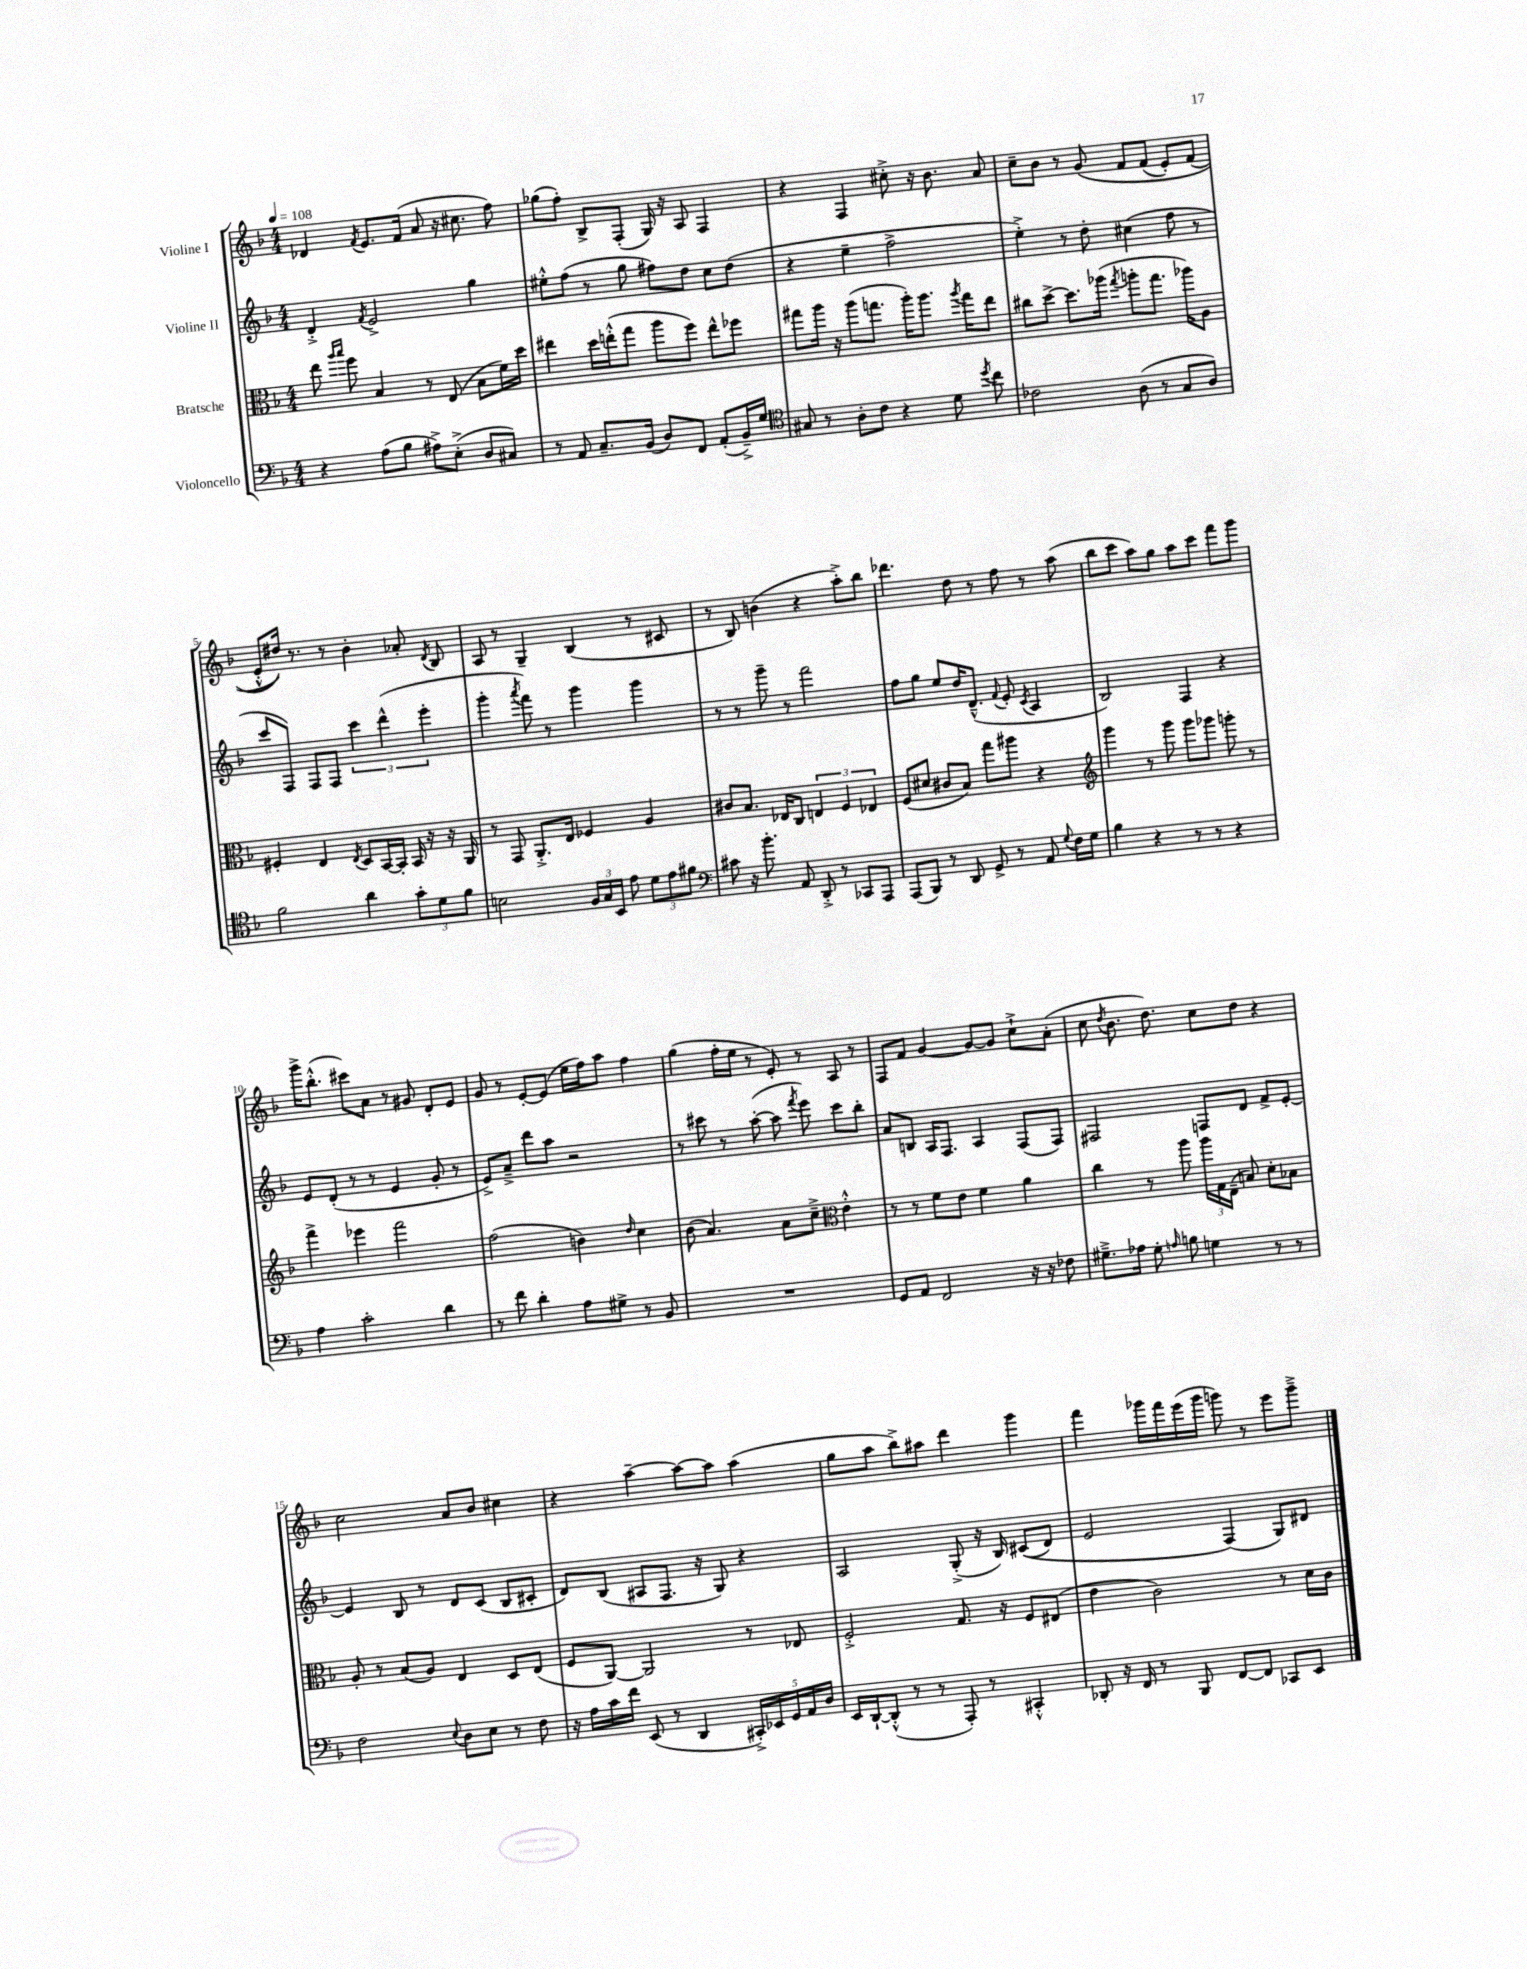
<<
\new StaffGroup <<
\new Staff = "s0" \with { instrumentName = "Violine I" } {
    \clef treble \key f \major \numericTimeSignature \time 4/4 \tempo 4 = 108
    \autoBeamOff des'4 \acciaccatura { f'8 } e'8.[ f'16]( a'8 r16 cis''8. f''8) |
    ges''8[( f''8]-.) bes8[-> f8]-.( g16) r16 a8 f4 |
    r4 f4 cis''8-.-> r16 bes'8. a'8 |
    c''8[-- bes'8] r8 g'8\( f'8[ f'8]( e'8[-.) f'8]( |
    e'8[-.-^ dis''16])\) r8. r8 bes'4-. aes'8-. \acciaccatura { d'8 } bes8 |
    a8 r8 g4-- bes4( r8 cis'8 |
    r8 bes8) b'4( r4 a''8[-.->) bes''8] |
    des'''4. d''8 r8 f''8 r8 a''8( |
    bes''8[ c'''8] a''8[) g''8] a''8[ c'''8] f'''8[ g'''8] |
    g'''16[-> bes''8.]-.-^( cis'''8[) a'8] r8 gis'8 d'8[-. e'8] |
    g'8 r8 e'8[~-. e'8]( e''16[ f''16) a''8] f''4 |
    g''4( f''16[-. e''16] r8 e'8-.) r8 a8 r8 |
    f8[ f'8] g'4~ g'8[~ g'8] c''8[-!-> a'8]-.( |
    c''8 \acciaccatura { d''8 } bes'8. d''8.) c''8[ d''8] r4 |
    c''2 a'8[ bes'8] cis''4 |
    r4 a''4~-- a''8[~ a''8] a''4( |
    g''8[ a''8] bes''8[->) ais''8] d'''4 g'''4 |
    f'''4 ges'''16[ f'''16 e'''16( ges'''16] g'''8) r8 e'''8[ g'''8]---> \bar "|." |
}
\new Staff = "s1" \with { instrumentName = "Violine II" } {
    \clef treble \key f \major \numericTimeSignature \time 4/4
    \autoBeamOff d'4-.-> \acciaccatura { f'8 } e'2-> g''4 |
    eis''8[-.-^ f''8]( r8 g''8 fis''8[) d''8] c''8[ d''8]( |
    r4 e''4-- f''2-> |
    e''4-.->) r8 d''8-. cis''4( f''8 r8 |
    c'''8[ f8]) f8[ f8] \tuplet 3/2 { c'''4 d'''4-^( e'''4-. } |
    g'''4-. \acciaccatura { a'''8 } f'''8) r8 g'''4 g'''4 |
    r8 r8 g'''8-- r8 f'''2 |
    f''8[ g''8] e''8[ d''16 d'8.]---^( \appoggiatura { f'8 } e'8-. \acciaccatura { c'8 } a4 |
    bes2) f4 r4 |
    e'8[ d'8]-.( r8 r8 e'4 g'8-. r8 |
    e'8[->) a'8]---> d'''8[ a''8] r2 |
    r8 cis'''8 r8 a''8~-.( a''8 \acciaccatura { f'''8 } e'''8) cis'''8[ bes''8]-. |
    a'8[ b8] a16[ f8.] a4 f8[( f8]) |
    fis2 f8[ d'8] f'8[-> e'8]~-. |
    e'4 bes8 r8 d'8[ c'8]( bes8[ cis'8]-. |
    d'8[) bes8]( ais8[ f8.] r16 g8) r4 |
    a2 g8-.->( r16 bes16) cis'8[(\( d'8]) |
    e'2 f4(\) g8[) dis'8] \bar "|." |
}
\new Staff = "s2" \with { instrumentName = "Bratsche" } {
    \clef alto \key f \major \numericTimeSignature \time 4/4
    \autoBeamOff e''8 \grace { a''16[ bes''16] } f''8 bes4 r8 e8( bes8[ f'16) d''16] |
    eis''4 d''16[ e''16-.-^( g''8] a''8[ f''8]) e''8[-^ fes''8] |
    gis''8[ a''16] r16 a''8[( g''8.] a''16[-.) a''8.] \acciaccatura { a''8 } g''16[ e''8] |
    cis''8[ d''8]~-> d''8.[ aes''16]( \acciaccatura { g''8 } a''8[-. g''8.] aes''16[) a8] |
    fis4-. e4 \acciaccatura { e8 } d8[ bes,16~ bes,16]-. bes,16 r16 r16 a,16 |
    r8 g,8 a,8.[-.-> e16] fes4 a4 |
    cis'8[ bes8.] ees16[ c8] \tuplet 3/2 { e4 f4 ees4 } |
    f8[( dis'8] cis'8[ bes8]) g''8[ ais''8] r4 |
    \clef treble g'''4 r8 g'''8 g'''8[ ges'''8] g'''8-. r8 |
    f'''4-> ees'''4 f'''2 |
    f''2( b'4) \grace { d''16 } c''4 |
    bes'8( a'4.) a'8[ c''8]---> \clef alto e'4-.-^ |
    r8 r8 f'8[ e'8] f'4 a'4 |
    c''4 r8 a''8 \tuplet 3/2 { a''16[ g16 e16]--( } b8) d'8[-. bes8] |
    a8-. r8 bes8[( a8]) e4 d8[ e8]( |
    f8[ a,8]~) a,2 r8 ees8 |
    f2-.-> g8. r16 f8[ eis8]( |
    e'4 c'2) r8 d'16[ c'16] \bar "|." |
}
\new Staff = "s3" \with { instrumentName = "Violoncello" } {
    \clef bass \key f \major \numericTimeSignature \time 4/4
    \autoBeamOff r4 a8[( bes8] ais8[->) e8]-.->( d8[ cis8]) |
    r8 a,8 c8.[-- bes,16]( d8[) f,8] a,8[-.( bes,16--->) g16] |
    \clef tenor gis8 r8 a8[-. c'8] r4 d'8 \acciaccatura { d''8 } c''8 |
    ces'2 a8( r8 g8[ a8]) |
    f'2 a'4 \tuplet 3/2 { g'8[-. d'8 f'8] } |
    b2 \tuplet 3/2 { f16[ g16 bes,16] } e'8 \tuplet 3/2 { d'8[ e'8 fis'8] } |
    \clef bass cis'8 r16 bes'8.-. a,8 d,8-.-> r8 ces,8[ a,,8] |
    a,,8[( bes,,8]) r8 d,8 g,8-> r8 a,8 \appoggiatura { g8 } f16[ g16] |
    bes4 r4 r8 r8 r4 |
    a4 c'2-. d'4 |
    r8 f'8 d'4-. a8[ gis8]-> r8 bes,8 |
    R1 |
    g,8[ a,8] f,2 r16 r16 fes8 |
    gis8.[---> aes16] gis8-. \grace { a16 } b8 g4 r8 r8 |
    f2 \appoggiatura { e8 } d8[ e8] r8 f8 |
    r16 a16[ c'16 f'16] e,8( r8 d,4 \tuplet 5/4 { cis,16[-.->) ees,16 g,16 a,16 d16] } |
    e,16[ d,16~-! d,8]-.-^( r8 r8 a,,8-.) r8 cis,4-.-^ |
    des,8-. r16 f,16 r8 bes,,8 f,8[~ f,8] ces,8[ e,8] \bar "|." |
}
>>
>>
